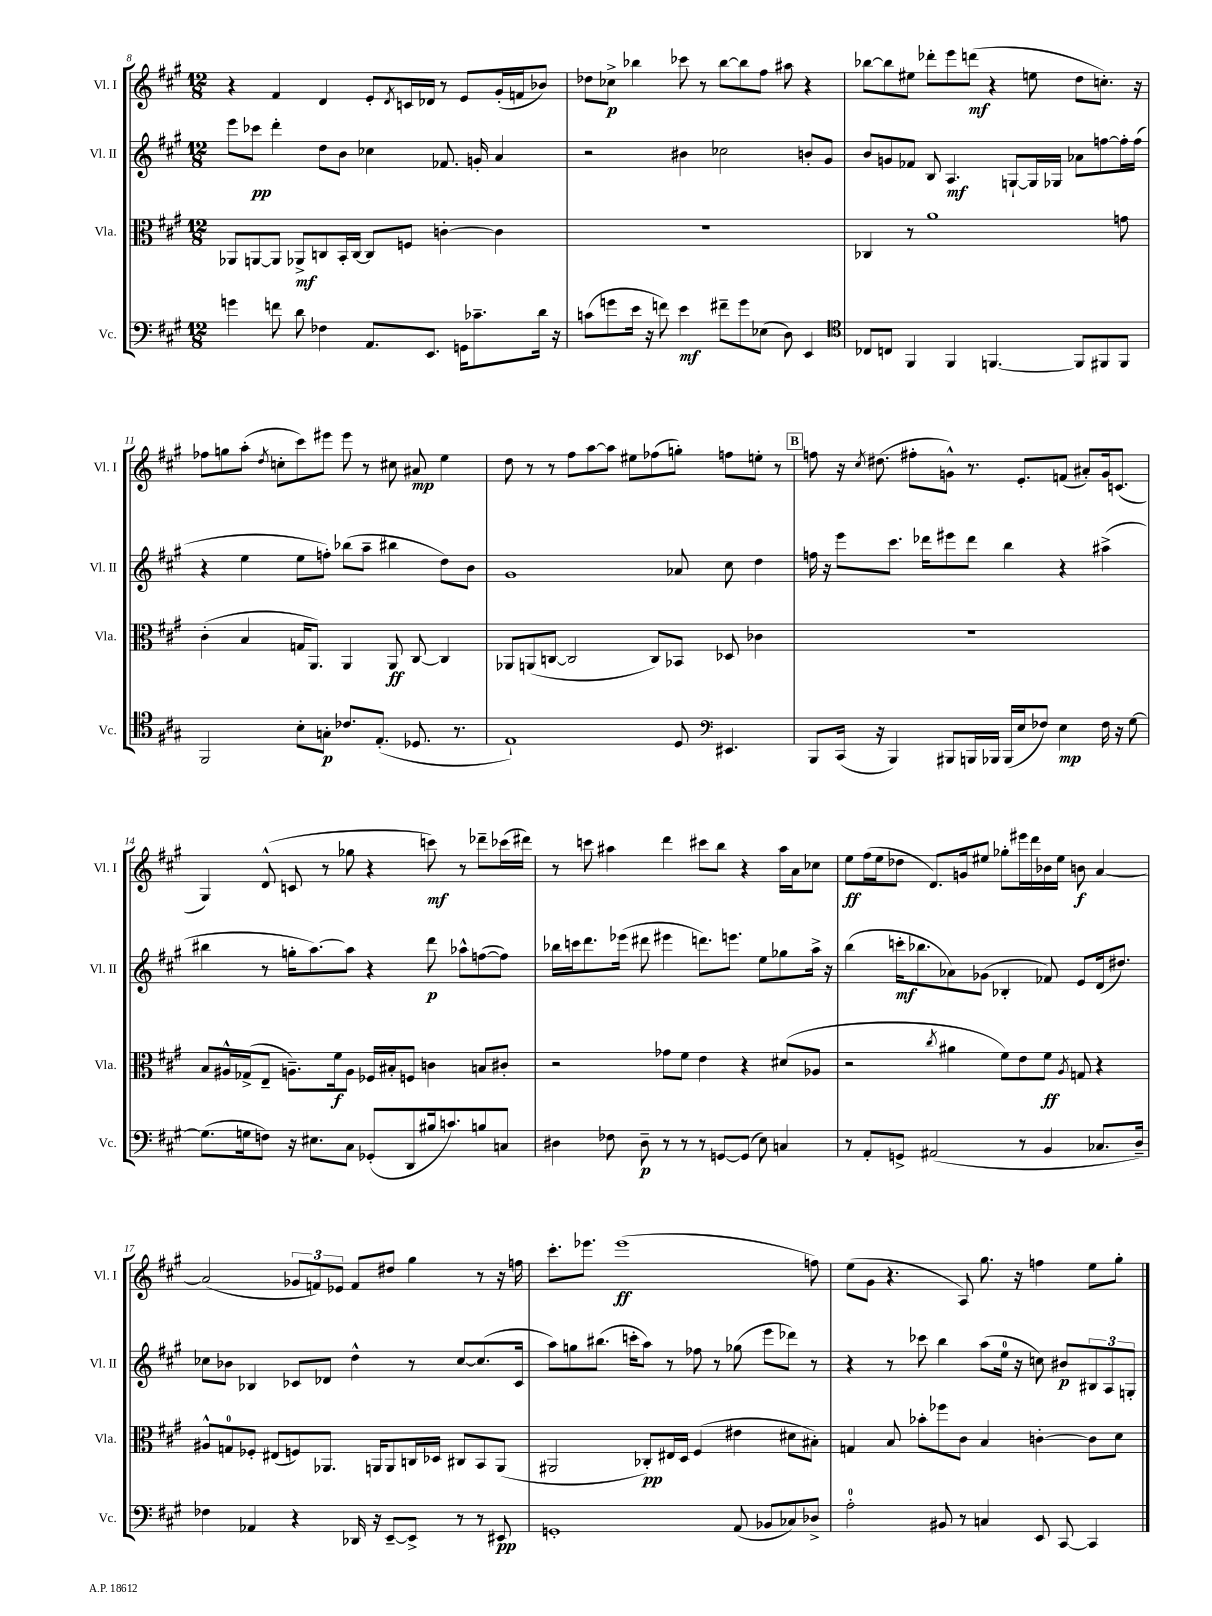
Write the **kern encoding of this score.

**kern	**kern	**kern	**kern
*staff4	*staff3	*staff2	*staff1
*clefF4	*clefC3	*clefG2	*clefG2
*k[f#c#g#]	*k[f#c#g#]	*k[f#c#g#]	*k[f#c#g#]
*M12/8	*M12/8	*M12/8	*M12/8
4g\	8AA-/L	8eee\L	4r
.	[8AA/	8ccc-\J	.
8f\	8AA/]J	4ddd'\	4f#/
8d\	8AA-^/L	.	.
4F-\	8C/	8dd\L	4d/
.	16BB'/L	8b\J	.
.	[16C/JJ	.	.
8.AA/L	8C/]L	4cc-\	8e'/L
.	.	.	8qd/
.	8F/J	.	16c/L
8.EE/J	.	.	16d-/JJ
.	[4c'\	8.f-/	8r
16GG\LK	.	.	8e/L
8.c-~\	.	16g'/	.
.	4c\]	4a/	(16g#'/L
.	.	.	16f/J
16d\Jk	.	.	8b-/J)
16r	.	.	.
=	=	=	=
(8c\L	1.r	2r	8dd-\L
8g\	.	.	8cc-^\J
16e\Jk	.	.	4bb-\
16r	.	.	.
8f\)	.	.	.
4e\	.	4b#\	8ccc-\
.	.	.	8r
8f#~\L	.	2cc-\	[8bb-\L
8g\	.	.	8bb-\]
(8E-\J	.	.	8ff#\J
8D\)	.	.	8aa#\
4EE/	.	8b'/L	4r
.	.	8g#/J	.
=	=	=	=
*clefC4	*	*	*
8C-/L	4C-/	8b/L	[8bb-\L
8C/J	.	8g/	8bb-\]
4FF#/	8r	8f-/J	8ee#\J
.	1a	8B/	8ddd-'\L
4FF#/	.	4.A/	8eee\
.	.	.	(8ddd\J
[4.FF/	.	.	4r
.	.	[8G`/L	.
.	.	16G/]L	8ee\
.	.	16G-/JJ	.
8FF/]L	.	8a-\L	8dd\L
8FF#/	.	[8ff\	8.cc'\J)
8FF#/J	8g\	16ff'\]L	.
.	.	(16ff\JJ	16r
=	=	=	=
2FF#/	(4c#'\	4r	8ff-\L
.	.	.	8gg\
.	4B/	4ee\	(8aa'\J
.	.	.	8qdd/
.	.	.	8cc'\L
8B'\L	16G/LK	8ee\L	8ccc#\)
.	8.AA/J)	.	.
8G'\J	.	8ff'\J)	8eee#\J
8.c-/L	4AA/	(8bb-\L	8eee#\
.	.	8aa~\J	8r
(8.E'/J	.	.	.
.	8AA/	4bb#\	8cc#\
8.D-/	[8C#/	.	8a#/
.	4C#/]	8dd\L)	4ee\
8.r	.	.	.
.	.	8b\J	.
=	=	=	=
1E`)	8AA-/L	1g#	8dd\
.	(8AA/	.	8r
.	[8C/J	.	8r
.	2C/]	.	8ff#\L
.	.	.	[8aa\
.	.	.	8aa\]J
.	.	.	8ee#\L
.	8C/L)	.	(8ff-\
8D/	8BB-/J	8a-/	8gg'\J)
*clefF4	*	*	*
4.EE#/	8D-/	8cc#\	8ff\L
.	4c-\	4dd\	8ee'\J
.	.	.	8r
=	=	=	=
8BBB/L	1.r	16ff\	8ff\
.	.	16r	.
(16CC#/Jk	.	8eee\L	16r
.	.	.	8qcc#/
16r	.	.	(8.dd#\
4BBB/)	.	8.ccc#\J	.
.	.	.	8ff#'\L
.	.	16ddd-\LK	.
8BBB#/L	.	8eee#\	8g^^\J)
16BBB/L	.	8ddd-\J	8.r
16BBB-/JJ	.	.	.
(16BBB-/LL	.	4bb\	.
16E/J	.	.	8.e'/L
8F-/J)	.	.	.
4E\	.	4r	(8f/J
.	.	.	8a#'/L)
16F-\	.	(4aa#^\	16g/k
16r	.	.	(8.c/J
[8G#\	.	.	.
=	=	=	=
(8.G#\]L	8B/L	4bb#\	4G#/)
.	16A#^^/L	.	.
16G\k	(16G-^/J	.	.
8F\J)	8E~/J	8r	(8d^^/
16r	8.A~\L)	16gg'\LK	8c/
8.E#\L	.	[8.aa\)	.
.	.	.	8r
.	16f#\k	.	.
8C#\J	8A\J	8aa\]J	8gg-\
(8GG-'/L	16F-/LL	4r	4r
.	16B#'/J	.	.
8DD/	8F/J	.	.
16B#/k	4c\	8ddd\	8ccc\)
8.c/)	.	.	.
.	.	8aa-^^\L	8r
8B/	8B/L	([8ff\	8ddd-~\L
8C/J	8c#'/J	8ff\]J)	(16ccc-\L
.	.	.	16ddd#\JJ)
=	=	=	=
4D#\	2r	16bb-\LL	8r
.	.	16ccc\J	.
.	.	8.ddd\	8ccc\
8F-\	.	.	4aa#\
.	.	(16eee-\Jk	.
8D#~\	.	8ddd#\	.
8r	8g-\L	4eee#\	4ddd\
8r	8f#\J	.	.
8r	4e\	8.ddd\L)	8ccc#\L
[8GG/L	.	.	8bb\J
.	.	8.eee\J	.
(8GG/]J	4r	.	4r
8E\)	.	8ee\L	.
4C/	(8d#/L	8gg-\	16aa#\LL
.	.	.	16a\J
.	8A-/J	16aa^\Jk	8cc-\J
.	.	16r	.
=	=	=	=
8r	2r	(4bb\	8ee\L
8AA'/L	.	.	(16ff#\L
.	.	.	16ee\J
8GG^/J	.	16ccc'\LK	8dd-\J
.	.	8.bb-\	.
(2AA#/	.	.	8.d/L)
.	8qcc#/	.	.
.	4a#\	8a-\)	.
.	.	.	16g/k
.	.	(8g-\J	8ee#/J
.	8f#\L)	4B-'/	8gg-'\L
8r	8e\	.	16eee#\L
.	.	.	16ddd\
4BB/	8f#\J	8f-/)	16b-\
.	.	.	16ee#\JJ
.	8qA/	.	.
.	8G/	8e/L	8b\
8.C-/L	4r	(16d/k	[4a/
.	.	8.dd#/J)	.
16D~/Jk)	.	.	.
=	=	=	=
4F-\	8A#^^/L	8cc-\L	(2a/]
.	8G/	8b-\J	.
4AA-/	8F-'/J	4B-/	.
.	(8E#/L	.	.
4r	8F/)	8c-/L	12g-/L
.	.	.	12f/)
.	8.AA-/J	8d-/J	.
.	.	.	12e-/J
16DD-/	.	4dd^^\	8f/L
16r	16AA/LK	.	.
[8EE~/L	8AA/	.	8dd#/J
8EE^/]J	16C/L	8r	4gg#\
.	16D-/JJ	.	.
8r	8C#/L	[8cc-/L	.
8r	8BB/	(8.cc-/]	8r
8EE#/	(8AA/J	.	16r
.	.	16c-/Jk	16ff\
=	=	=	=
1GG'	2AA#/	8aa\L)	8.ccc#'\L
.	.	8gg\	.
.	.	.	8.eee-\J
.	.	(8.bb#\J	.
.	.	.	(1eee-
.	.	16ccc'\LK	.
.	8C-'/L)	8aa\J)	.
.	16E#/L	8r	.
.	16D/JJ	.	.
.	(4F#/	8ff-\	.
.	.	8r	.
(8AA/	4e#\	(8gg-\	.
8BB-/L	.	8eee\L	.
8C-/)	8d#\L	8ddd-\J)	.
8D-^/J	8B#'\J)	8r	8ff\)
=	=	=	=
2A'\	4G/	4r	(8ee\L
.	.	.	8g#\J
.	8B/	8r	4.r
.	8b-'\L	8ccc-\	.
8BB#/	8ff-\	4bb\	.
8r	8c#\J	.	8A/)
4C/	4B/	(8aa\L	8.gg#\
.	.	16ee\Jk	.
.	.	16r	16r
8EE/	[4c'\	8cc\)	4ff\
[8CC#/	.	8b#/L	.
4CC#/]	8c\]L	12B#/	8ee\L
.	.	12A/	.
.	8d\J	.	8gg#'\J
.	.	12G'/J	.
==	==	==	==
*-	*-	*-	*-
